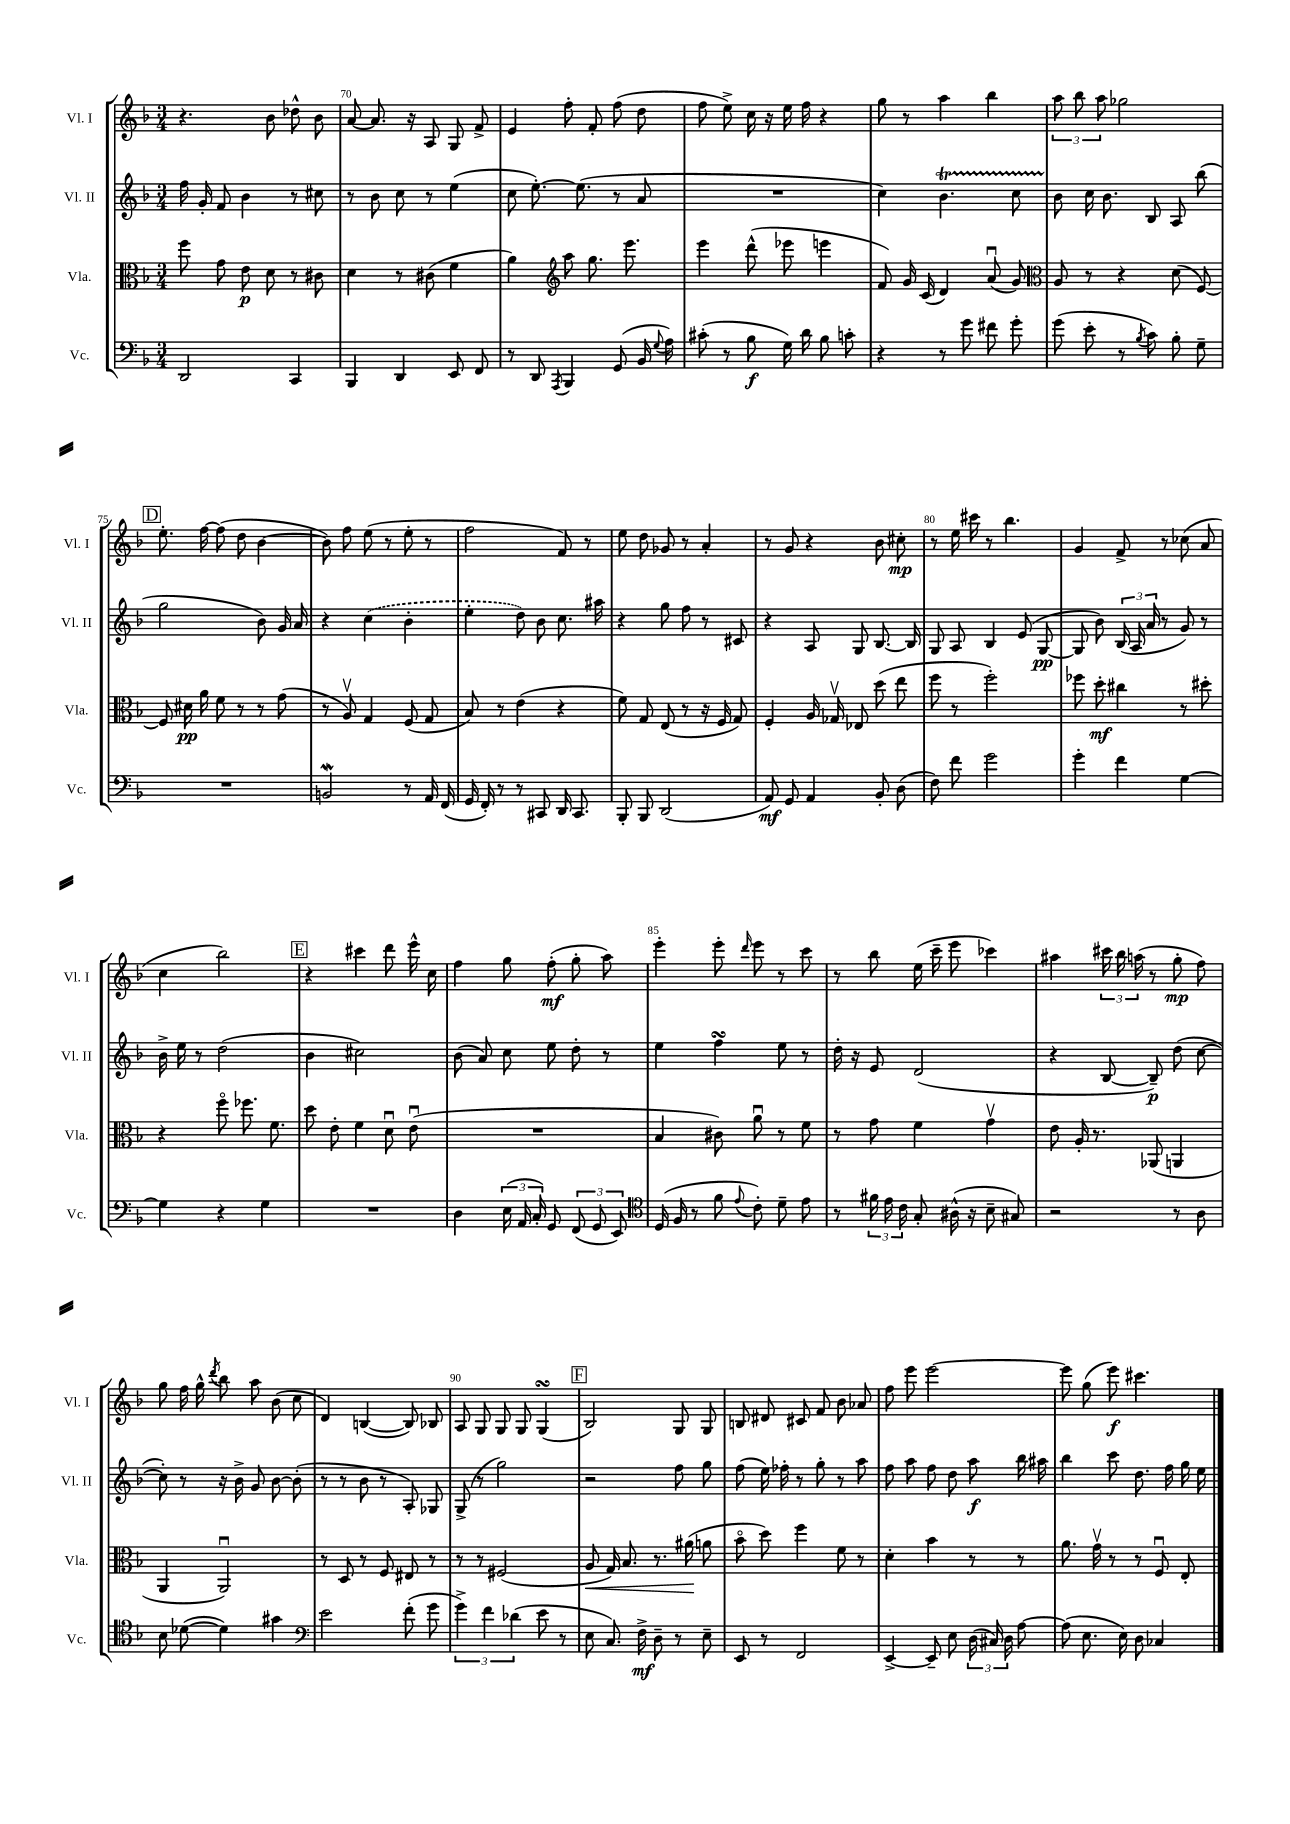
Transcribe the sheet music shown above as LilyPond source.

<<
\new StaffGroup <<
\new Staff = "s0" \with { instrumentName = "Vl. I" shortInstrumentName = "Vl. I" } {
    \clef treble \key f \major \numericTimeSignature \time 3/4
    \autoBeamOff r4. bes'8 des''8-^ bes'8 |
    a'8~ a'8. r16 a8 g8 f'8-> |
    e'4 f''8-. f'8-. f''8( d''8 |
    f''8 e''8->) c''16 r16 e''16 f''16 r4 |
    g''8 r8 a''4 bes''4 |
    \tuplet 3/2 { a''8 bes''8 a''8 } ges''2 |
    \mark \markup { \box "D" } e''8.-. f''16~ f''8( d''8 bes'4~ |
    bes'8) f''8 e''8( r8 e''8-. r8 |
    f''2 f'8) r8 |
    e''8 d''8 ges'8 r8 a'4-. |
    r8 g'8 r4 bes'8 cis''8-.\mp |
    r8 e''16 cis'''16 r8 bes''4. |
    g'4 f'8-> r8 ces''8( a'8 |
    c''4 bes''2) |
    \mark \markup { \box "E" } r4 cis'''4 d'''8 e'''16-^ c''16 |
    f''4 g''8 f''8-.\mf( g''8-. a''8) |
    e'''4-. e'''8-. \grace { d'''16 } e'''8 r8 c'''8 |
    r8 bes''8 e''16( c'''16-- e'''8 ces'''4) |
    ais''4 \tuplet 3/2 { cis'''16 bes''16 a''16( } r8 g''8-.\mp f''8) |
    g''8 f''16 g''16-^ \acciaccatura { d'''8 } bes''8 a''8 bes'8( c''8 |
    d'4) b4~( b8) bes8 |
    a8 g8 g8 g8 g4\turn( |
    \mark \markup { \box "F" } bes2) g8 g8 |
    b8 dis'8 cis'8 f'8 bes'8 aes'8 |
    f''8 e'''8 e'''2~ |
    e'''8 g''8( e'''8\f) cis'''4. \bar "|." |
}
\new Staff = "s1" \with { instrumentName = "Vl. II" shortInstrumentName = "Vl. II" } {
    \clef treble \key f \major \numericTimeSignature \time 3/4
    \autoBeamOff f''16 g'16-. f'8 bes'4 r8 cis''8 |
    r8 bes'8 c''8 r8 e''4( |
    c''8 e''8.~-.) e''8.( r8 a'8 |
    R2. |
    c''4) bes'4.\startTrillSpan c''8 |
    bes'8\stopTrillSpan c''16 bes'8. bes8 a8 bes''8( |
    \mark \markup { \box "D" } g''2 bes'8) g'16 a'16 |
    r4 \once \slurDashed c''4( bes'4-. |
    e''4-. d''8) bes'8 c''8. ais''16 |
    r4 g''8 f''8 r8 cis'8 |
    r4 a8 g8 bes8.~ bes16 |
    g8 a8 bes4 e'8( g8~\pp |
    g8 bes'8) \tuplet 3/2 { bes16( a16 a'16 } r8 g'8) r8 |
    bes'16-> e''16 r8 d''2( |
    \mark \markup { \box "E" } bes'4 cis''2) |
    bes'8( a'8) c''8 e''8 d''8-. r8 |
    e''4 f''4\turn e''8 r8 |
    d''16-. r16 e'8 d'2( |
    r4 bes8~ bes8--\p) d''8( c''8~ |
    c''8-.) r8 r16 bes'16-> g'8 bes'8~ bes'8-.( |
    r8 r8 bes'8 r8 a8-.) ges8 |
    g8->( r8 g''2) |
    \mark \markup { \box "F" } r2 f''8 g''8 |
    f''8( e''16) fes''16-. r8 g''8-. r8 a''8 |
    f''8 a''8 f''8 d''8 a''8\f bes''16 ais''16 |
    bes''4 c'''8 d''8. f''16 g''16 e''16 \bar "|." |
}
\new Staff = "s2" \with { instrumentName = "Vla." shortInstrumentName = "Vla." } {
    \clef alto \key f \major \numericTimeSignature \time 3/4
    \autoBeamOff f''8 g'8 e'8\p d'8 r8 cis'8 |
    d'4 r8 cis'8( f'4 |
    a'4) \clef treble a''8 g''8. e'''8. |
    e'''4 d'''8-^( ees'''8 e'''4 |
    f'8) g'16 c'16( d'4) a'8\downbow( g'8) |
    \clef alto a8 r8 r4 d'8( f8~) |
    \mark \markup { \box "D" } f8 dis'16\pp a'16 f'8 r8 r8 g'8( |
    r8 a8\upbow) g4 f8( g8 |
    bes8) r8 e'4( r4 |
    f'8) g8 e8( r8 r16 f16 g8) |
    f4-. a16 ges16\upbow ees8 d''8( e''8 |
    f''8 r8 f''2-.) |
    fes''8 d''8-.\mf cis''4 r8 dis''8-. |
    r4 f''8\flageolet fes''8. f'8. |
    \mark \markup { \box "E" } d''8 e'8-. f'4 d'8\downbow e'8\downbow( |
    R2. |
    bes4 cis'8) a'8\downbow r8 f'8 |
    r8 g'8 f'4 g'4\upbow |
    e'8 a16-. r8. aes,8( a,4 |
    a,4 a,2\downbow) |
    r8 d8 r8 f8 eis8 r8 |
    r8 r8 fis2( |
    \mark \markup { \box "F" } a8\< g16) bes8. r8. ais'16\!( a'8 |
    bes'8\flageolet d''8) f''4 f'8 r8 |
    d'4-. bes'4 r8 r8 |
    a'8. g'16\upbow r8 r8 f8\downbow e8-. \bar "|." |
}
\new Staff = "s3" \with { instrumentName = "Vc." shortInstrumentName = "Vc." } {
    \clef bass \key f \major \numericTimeSignature \time 3/4
    \autoBeamOff d,2 c,4 |
    bes,,4 d,4 e,8 f,8 |
    r8 d,8 \acciaccatura { a,,8 } bes,,4 g,8( bes,16 \appoggiatura { g8 } a16) |
    cis'8-.( r8 bes8\f g16) d'16 bes8 c'8-. |
    r4 r8 g'8 fis'8 g'8-. |
    g'8( e'8-. r8 \acciaccatura { bes8 } c'8) bes8-. g8-- |
    \mark \markup { \box "D" } R2. |
    b,2\mordent r8 a,16 f,16( |
    g,16 f,16-.) r8 r8 cis,8 d,16 cis,8. |
    bes,,8-. bes,,8 d,2( |
    a,8\mf) g,8 a,4 bes,8-. d8( |
    f8) f'8 g'2 |
    g'4-. f'4 g4~ |
    g4 r4 g4 |
    \mark \markup { \box "E" } R2. |
    d4 \tuplet 3/2 { e16( a,16 c16-.) } g,8 \tuplet 3/2 { f,8( g,8 e,8) } |
    \clef tenor d16( f16 r8 f'8 \appoggiatura { e'8 } c'8-.) d'8-- e'8 |
    r8 \tuplet 3/2 { fis'16 e'16 c'16 } g8-. ais16-^( r16 bes8-- gis8) |
    r2 r8 a8 |
    bes8 des'8~( des'4) gis'4 |
    \clef bass e'2 f'8-.( g'8 |
    \tuplet 3/2 { g'4->) f'4 des'4( } e'8 r8 |
    \mark \markup { \box "F" } e8 c8.) f16->\mf d8-- r8 e8-- |
    e,8 r8 f,2 |
    e,4~-> e,8-- e8 \tuplet 3/2 { d16( cis16) d16 } a8~ |
    a8( e8. e16) d8 ces4 \bar "|." |
}
>>
>>
\layout { \context { \Score currentBarNumber = #69 \override BarNumber.break-visibility = ##(#f #t #t) barNumberVisibility = #(every-nth-bar-number-visible 5) } }
